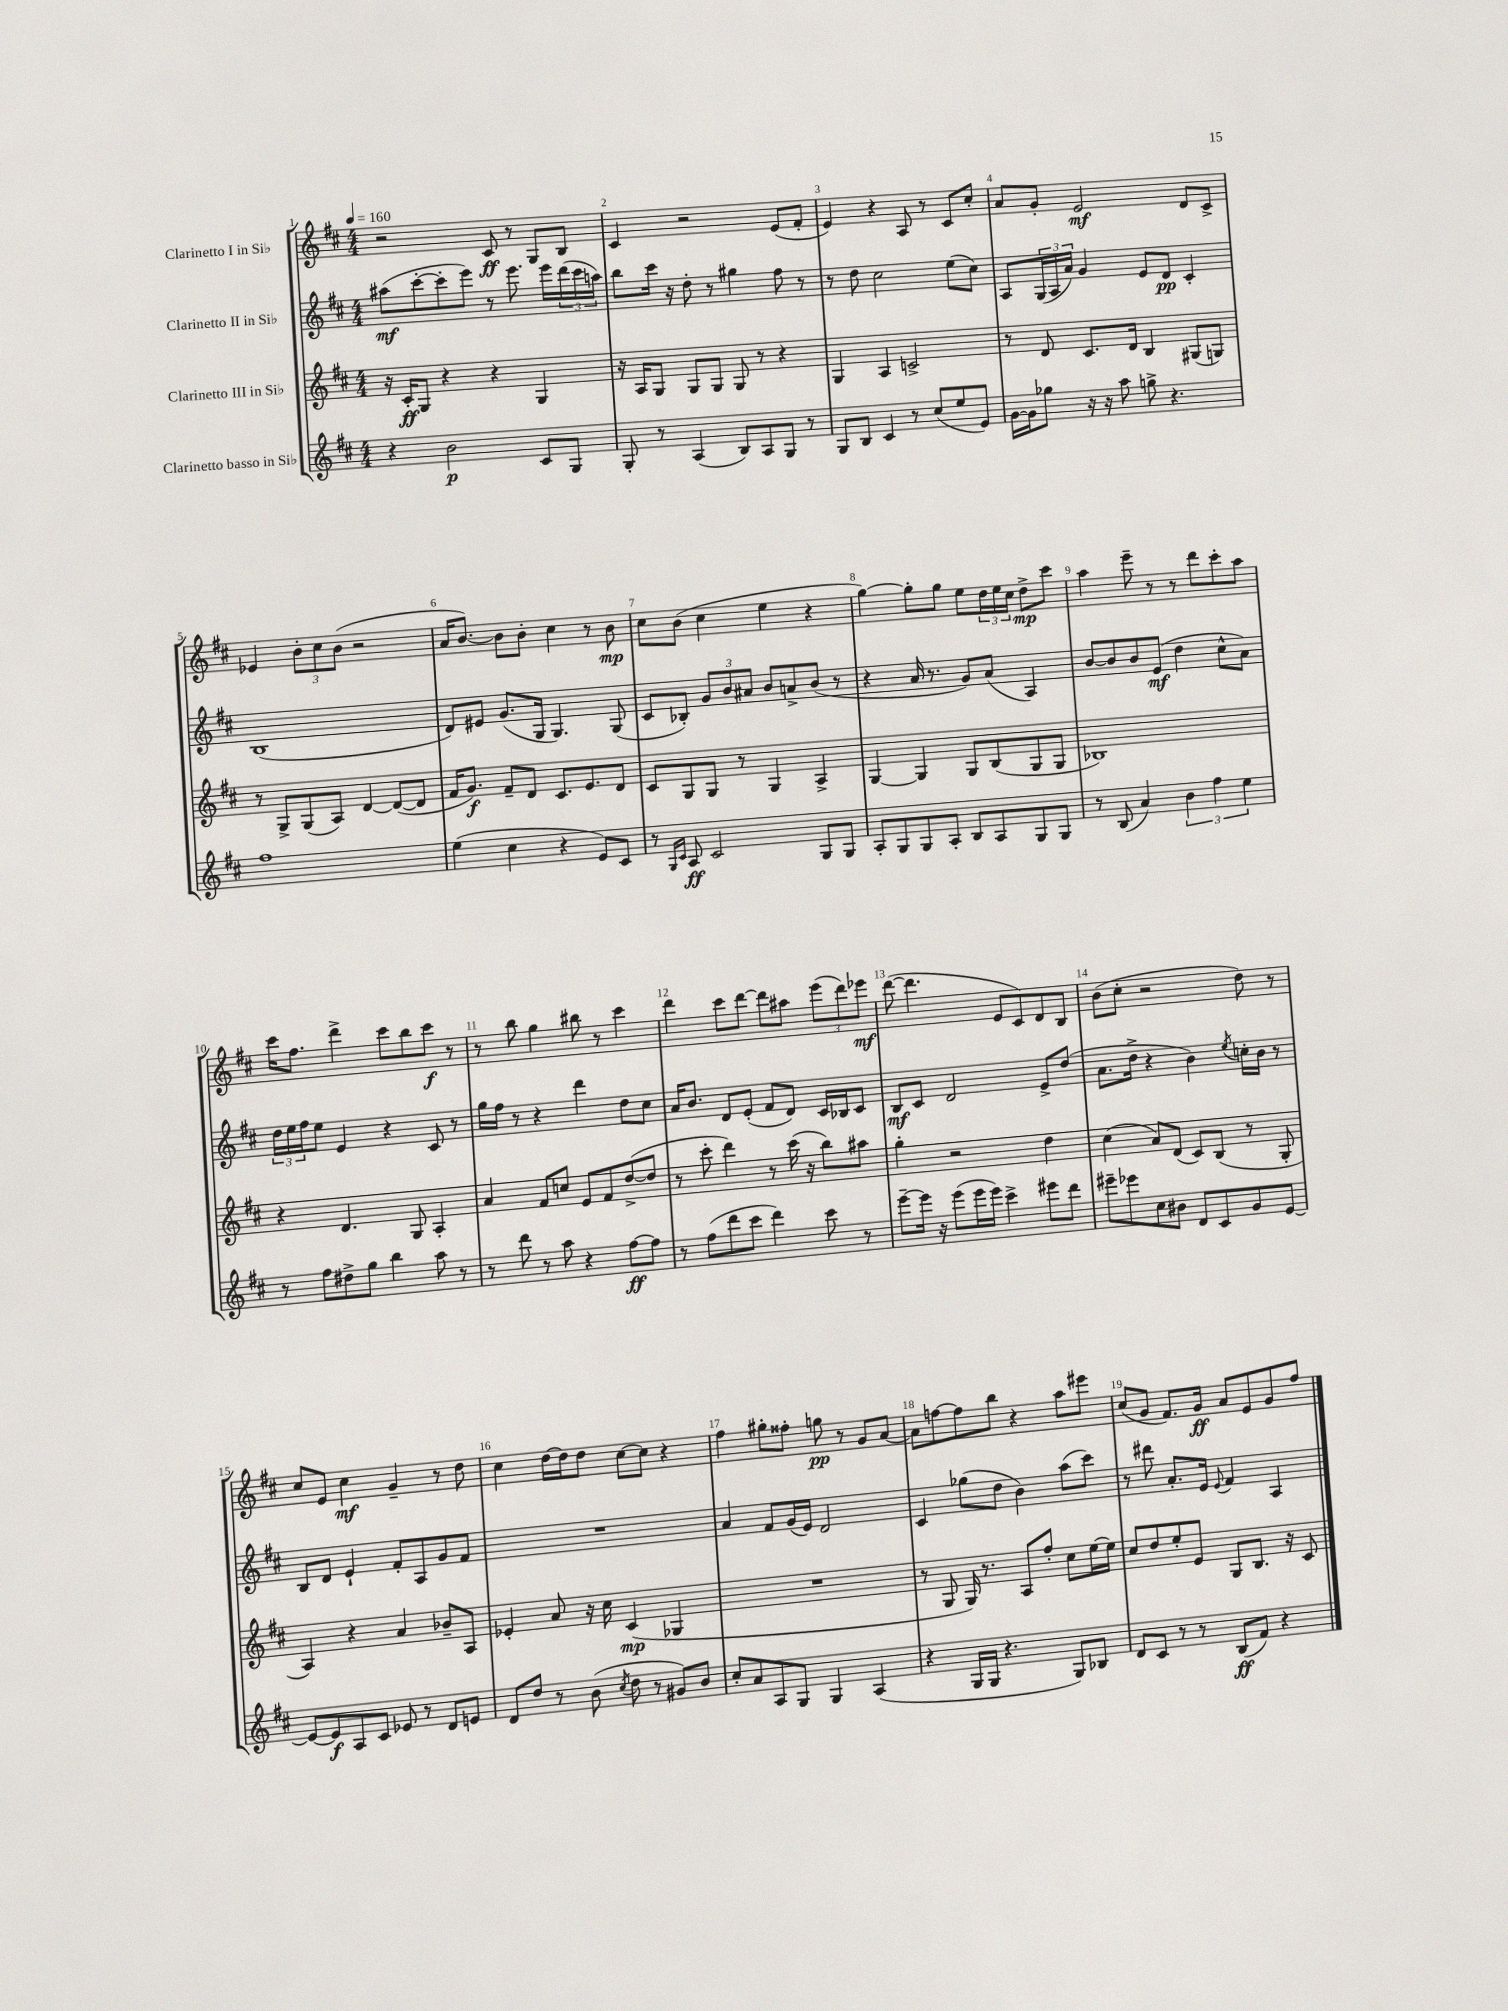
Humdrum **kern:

**kern	**dynam	**kern	**dynam	**kern	**dynam	**kern	**dynam
*part4	*part4	*part3	*part3	*part2	*part2	*part1	*part1
*staff4	*staff4	*staff3	*staff3	*staff2	*staff2	*staff1	*staff1
*I"Clarinetto basso in Si♭	*	*I"Clarinetto III in Si♭	*	*I"Clarinetto II in Si♭	*	*I"Clarinetto I in Si♭	*
*clefG2	*	*clefG2	*	*clefG2	*	*clefG2	*
*k[f#c#]	*	*k[f#c#]	*	*k[f#c#]	*	*k[f#c#]	*
*M4/4	*	*M4/4	*	*M4/4	*	*M4/4	*
*MM160	*	*MM160	*	*MM160	*	*MM160	*
=1	=1	=1	=1	=1	=1	=1	=1
4r	.	16r	.	(8aa#X\L	mf	2r	.
.	.	16c#'/KL	ff	.	.	.	.
.	.	8G/J	.	[8ccc#'\	.	.	.
2b\	p	4r	.	8ccc#'\]	.	.	.
.	.	.	.	8eee\J)	.	.	.
.	.	4r	.	8r	.	8c#/	ff
.	.	.	.	8.eee\	.	8r	.
8c#/L	.	4G/	.	.	.	8G/L	.
.	.	.	.	16eee\LL	.	.	.
8G/J	.	.	.	(24ddd\	.	8B/J	.
.	.	.	.	24ccc#\	.	.	.
.	.	.	.	24aan\JJ)	.	.	.
=2	=2	=2	=2	=2	=2	=2	=2
8G'/	.	16r	.	8bb\L	.	4c#/	.
.	.	16A/KL	.	.	.	.	.
8r	.	8G/J	.	16ccc#\Jk	.	.	.
.	.	.	.	16r	.	.	.
(4A/	.	8G/L	.	8dd'\	.	2r	.
.	.	8G/J	.	8r	.	.	.
8B/L)	.	8G/	.	4gg#X\	.	.	.
8A/	.	8r	.	.	.	.	.
8G/J	.	4r	.	8ff#\	.	(8e/L	.
8r	.	.	.	8r	.	8f#'/J	.
=3	=3	=3	=3	=3	=3	=3	=3
8G/L	.	4G/	.	8r	.	4e/)	.
8B/J	.	.	.	8dd\	.	.	.
4c#/	.	4A/	.	2cc#\	.	4r	.
8r	.	2cn^/	.	.	.	8A/	.
(8cc#/L	.	.	.	.	.	8r	.
8ee/	.	.	.	(8ee\L	.	8c#/L	.
8e/J)	.	.	.	8cc#\J)	.	8cc#'/J	.
=4	=4	=4	=4	=4	=4	=4	=4
[16g\LL	.	8r	.	8A/L	.	8a/L	.
16g\J]	.	.	.	.	.	.	.
8gg-X\J	.	8d/	.	(24G/L	.	8g'/J	.
.	.	.	.	24A/	.	.	.
.	.	.	.	24a/JJ)	.	.	.
16r	.	8.c#/L	.	4g/	.	2e/	mf
16r	.	.	.	.	.	.	.
8aa\	.	.	.	.	.	.	.
.	.	16d/Jk	.	.	.	.	.
8ggn^\	.	4B/	.	8e/L	.	.	.
4.r	.	.	.	8d/J	pp	.	.
.	.	(8G#X/L	.	4c#'/	.	8d/L	.
.	.	8Gn/J)	.	.	.	8c#^/J	.
!!LO:LB:g=z
=5	=5	=5	=5	=5	=5	=5	=5
1ff#	.	8r	.	(1B	.	4e-X/	.
.	.	8G^/L	.	.	.	.	.
.	.	(8G/	.	.	.	12b'\L	.
.	.	.	.	.	.	12cc#\	.
.	.	8A/J)	.	.	.	.	.
.	.	.	.	.	.	(12b\J	.
.	.	[4d/	.	.	.	2r	.
.	.	(8d/L_	.	.	.	.	.
.	.	8d/J]	.	.	.	.	.
=6	=6	=6	=6	=6	=6	=6	=6
(4ee\	.	16f#/KL	.	8d/L)	.	16a/KL	.
.	.	8.g/J)	f	.	.	[8.b/J)	.
.	.	.	.	8e#X/J	.	.	.
4cc#\	.	8f#~/L	.	(8.g/L	.	8b\L]	.
.	.	8d/J	.	.	.	8b'\J	.
.	.	.	.	16G/Jk	.	.	.
4r	.	8.c#/L	.	4.G/)	.	4cc#\	.
.	.	8.e/	.	.	.	.	.
8e/L)	.	.	.	.	.	8r	.
8c#/J	.	8d/J	.	(8G/	.	8b\	mp
=7	=7	=7	=7	=7	=7	=7	=7
8r	.	8c#/L	.	8c#/L	.	8cc#\L	.
16qqG/LL	.	.	.	.	.	.	.
16qqc#/JJ	.	.	.	.	.	.	.
8A/	ff	8G/	.	8B-X'/J)	.	(8b\J	.
2c#/	.	8G/J	.	12g/L	.	4cc#\	.
.	.	.	.	12b/	.	.	.
.	.	8r	.	.	.	.	.
.	.	.	.	12a#X/J	.	.	.
.	.	4G/	.	8b/L	.	4ee\	.
.	.	.	.	8an^/	.	.	.
8G/L	.	4A^/	.	(8b/J	.	4r	.
8G/J	.	.	.	8r	.	.	.
=8	=8	=8	=8	=8	=8	=8	=8
8A'/L	.	[4G/	.	4r	.	[4gg\)	.
8G/	.	.	.	.	.	.	.
8G/	.	4G/]	.	16a/	.	8gg'\L]	.
.	.	.	.	8.r	.	.	.
8A'/J	.	.	.	.	.	8gg\J	.
8B/L	.	8G/L	.	8g/L)	.	8ee\L	.
8A/	.	(8B/	.	(8a/J	.	24dd\L	.
.	.	.	.	.	.	24ee\	.
.	.	.	.	.	.	24cc#\JJ	.
8G/	.	8G/	.	4A/)	.	8dd^\L	mp
8G/J	.	8G/J	.	.	.	8ccc#\J	.
=9	=9	=9	=9	=9	=9	=9	=9
8r	.	1B-X)	.	[8b/L	.	4aa\	.
(8B/	.	.	.	8b/]	.	.	.
4a/)	.	.	.	8b/	.	8eee~\	.
.	.	.	.	(8e/J	mf	8r	.
6b\	.	.	.	4dd\	.	8r	.
.	.	.	.	.	.	8ddd\L	.
6ff#\	.	.	.	.	.	.	.
.	.	.	.	8cc#^^\L	.	8ccc#'\	.
6ee\	.	.	.	.	.	.	.
.	.	.	.	8a\J)	.	8aa\J	.
!!LO:LB:g=z
=10	=10	=10	=10	=10	=10	=10	=10
8r	.	4r	.	24dd\LL	.	16ccc#\KL	.
.	.	.	.	24ee\	.	.	.
.	.	.	.	.	.	8.ff#\J	.
.	.	.	.	24ff#\J	.	.	.
8ff#\L	.	.	.	8ee\J	.	.	.
8dd#X^\	.	4.d/	.	4e/	.	4ddd^\	.
8gg\J	.	.	.	.	.	.	.
4bb\	.	.	.	4r	.	8ccc#\L	.
.	.	8G/	.	.	.	8bb\	.
8aa\	.	4A'/	.	8c#/	.	8ccc#\J	f
8r	.	.	.	8r	.	8r	.
=11	=11	=11	=11	=11	=11	=11	=11
8r	.	4a/	.	16gg\LL	.	8r	.
.	.	.	.	16ff#\JJ	.	.	.
8ddd\	.	.	.	8r	.	8bb\	.
8r	.	8f#/L	.	4r	.	4gg\	.
8aa\	.	8ccn/J	.	.	.	.	.
4r	.	8e/L	.	4ddd\	.	8bb#X\	.
.	.	8f#/	.	.	.	8r	.
[8ff#\L	ff	([8dd^/	.	8dd\L	.	4ccc#\	.
8ff#\J]	.	8dd/J]	.	8cc#\J	.	.	.
=12	=12	=12	=12	=12	=12	=12	=12
8r	.	8r	.	16a/KL	.	4ddd\	.
.	.	.	.	8.b/J	.	.	.
(8ff#\L	.	8ccc#'\	.	.	.	.	.
8ddd\	.	4ddd\)	.	8d/L	.	8ccc#\L	.
8ccc#\J	.	.	.	(8e'/J	.	[8ddd\J	.
4ddd\)	.	8r	.	8f#/L	.	8ddd\L]	.
.	.	(16ccc#\	.	8d/J)	.	8aa#X\J	.
.	.	16r	.	.	.	.	.
8ccc#\	.	8bb\L)	.	16c#/LL	.	(12eee\L	.
.	.	.	.	16B-X/J	.	.	.
.	.	.	.	.	.	12ddd\)	.
8r	.	8aa#X\J	.	8c#/J	.	.	.
.	.	.	.	.	.	12eee-X\J	mf
=13	=13	=13	=13	=13	=13	=13	=13
[8eee~\L	.	4gg'\	.	8B/L	mf	([8ddd\	.
16eee\Jk]	.	.	.	8c#/J	.	4.ddd\]	.
16r	.	.	.	.	.	.	.
(8eee\L	.	2r	.	2d/	.	.	.
16eee\L	.	.	.	.	.	.	.
16eee\JJ)	.	.	.	.	.	.	.
4ccc#^\	.	.	.	.	.	8e/L	.
.	.	.	.	.	.	8c#/)	.
8eee#X\L	.	4dd\	.	8e^/L	.	8d/	.
8ddd\J	.	.	.	(8dd/J	.	8B/J	.
=14	=14	=14	=14	=14	=14	=14	=14
8eee#X~\L	.	(4cc#\	.	8.a\L	.	(8b\L	.
8eee-X\	.	.	.	.	.	8cc#'\J	.
.	.	.	.	16dd^\Jk	.	.	.
8cc#\	.	8a/L)	.	4r	.	2r	.
8b#X\J	.	(8d/J	.	.	.	.	.
8d/L	.	8c#/L)	.	4b\)	.	.	.
8c#/	.	(8B/J	.	.	.	.	.
.	.	.	.	8qee/	.	.	.
8g/	.	8r	.	16ccn'\LL	.	8dd\)	.
.	.	.	.	16b\JJ	.	.	.
[8e/J	.	8G'/	.	8r	.	8r	.
!!LO:LB:g=z
=15	=15	=15	=15	=15	=15	=15	=15
8e/L_	.	4A/)	.	8B/L	.	8cc#/L	.
8e/]	f	.	.	8d/J	.	8e/J	.
8A/	.	4r	.	4e`/	.	4cc#\	mf
8c#/J	.	.	.	.	.	.	.
8e-X/	.	4a/	.	8f#'/L	.	4g~/	.
8r	.	.	.	8A/	.	.	.
8d/L	.	8b-X~/L	.	8g/	.	8r	.
8en/J	.	8A/J	.	8f#/J	.	8dd\	.
=16	=16	=16	=16	=16	=16	=16	=16
8d/L	.	4e-X'/	.	1r	.	4cc#\	.
8dd/J	.	.	.	.	.	.	.
8r	.	8a/	.	.	.	[16dd\LL	.
.	.	.	.	.	.	16dd\J]	.
(8b\	.	16r	.	.	.	8dd\J	.
.	.	16cc#\	.	.	.	.	.
8qcc#/	.	.	.	.	.	.	.
8dd\	.	(4c#/	mp	.	.	[8cc#\L	.
8r	.	.	.	.	.	8cc#\J]	.
8g#X/L)	.	4G-X/	.	.	.	4r	.
8b/J	.	.	.	.	.	.	.
=17	=17	=17	=17	=17	=17	=17	=17
8cc#'/L	.	1r	.	4a/	.	4ff#\	.
8a/	.	.	.	.	.	.	.
8A/	.	.	.	8f#/L	.	8gg#X'\L	.
8G/J	.	.	.	(16g/L	.	8ff##X'\J	.
.	.	.	.	16e/JJ)	.	.	.
4G/	.	.	.	2d/	.	8ggn\	pp
.	.	.	.	.	.	8r	.
(4A/	.	.	.	.	.	8g/L	.
.	.	.	.	.	.	[8a/J	.
=18	=18	=18	=18	=18	=18	=18	=18
4r	.	8r	.	4c#/	.	8a\L]	.
.	.	8G/	.	.	.	[8ffn\	.
16G/LL	.	16G/)	.	(8gg-X\L	.	8ff\]	.
16G/JJ	.	8.r	.	.	.	.	.
4.r	.	.	.	8dd\J	.	8bb\J	.
.	.	8A/L	.	4b\)	.	4r	.
.	.	8ff#'/J	.	.	.	.	.
8G/L)	.	8cc#\L	.	(8aa\L	.	8aa\L	.
8B-X/J	.	[16ee\L	.	8ccc#\J)	.	8eee#X\J	.
.	.	16ee\JJ]	.	.	.	.	.
=19	=19	=19	=19	=19	=19	=19	=19
8d/L	.	8cc#/L	.	8r	.	(8cc#/L	.
8c#/J	.	8dd/	.	8ddd#X\	.	8g/J	.
8r	.	8ee'/	.	8.a'/L	.	8.f#/L)	.
8r	.	8e/J	.	.	.	.	.
.	.	.	.	16e/Jk	.	16g/Jk	ff
.	.	.	.	8qqe/	.	.	.
(8B/L	ff	8G/L	.	4f#/	.	8a/L	.
8f#/J)	.	8.B/J	.	.	.	8e/	.
4r	.	.	.	4A/	.	8g/	.
.	.	16r	.	.	.	.	.
.	.	8c#/	.	.	.	8ff#/J	.
==	==	==	==	==	==	==	==
*-	*-	*-	*-	*-	*-	*-	*-
